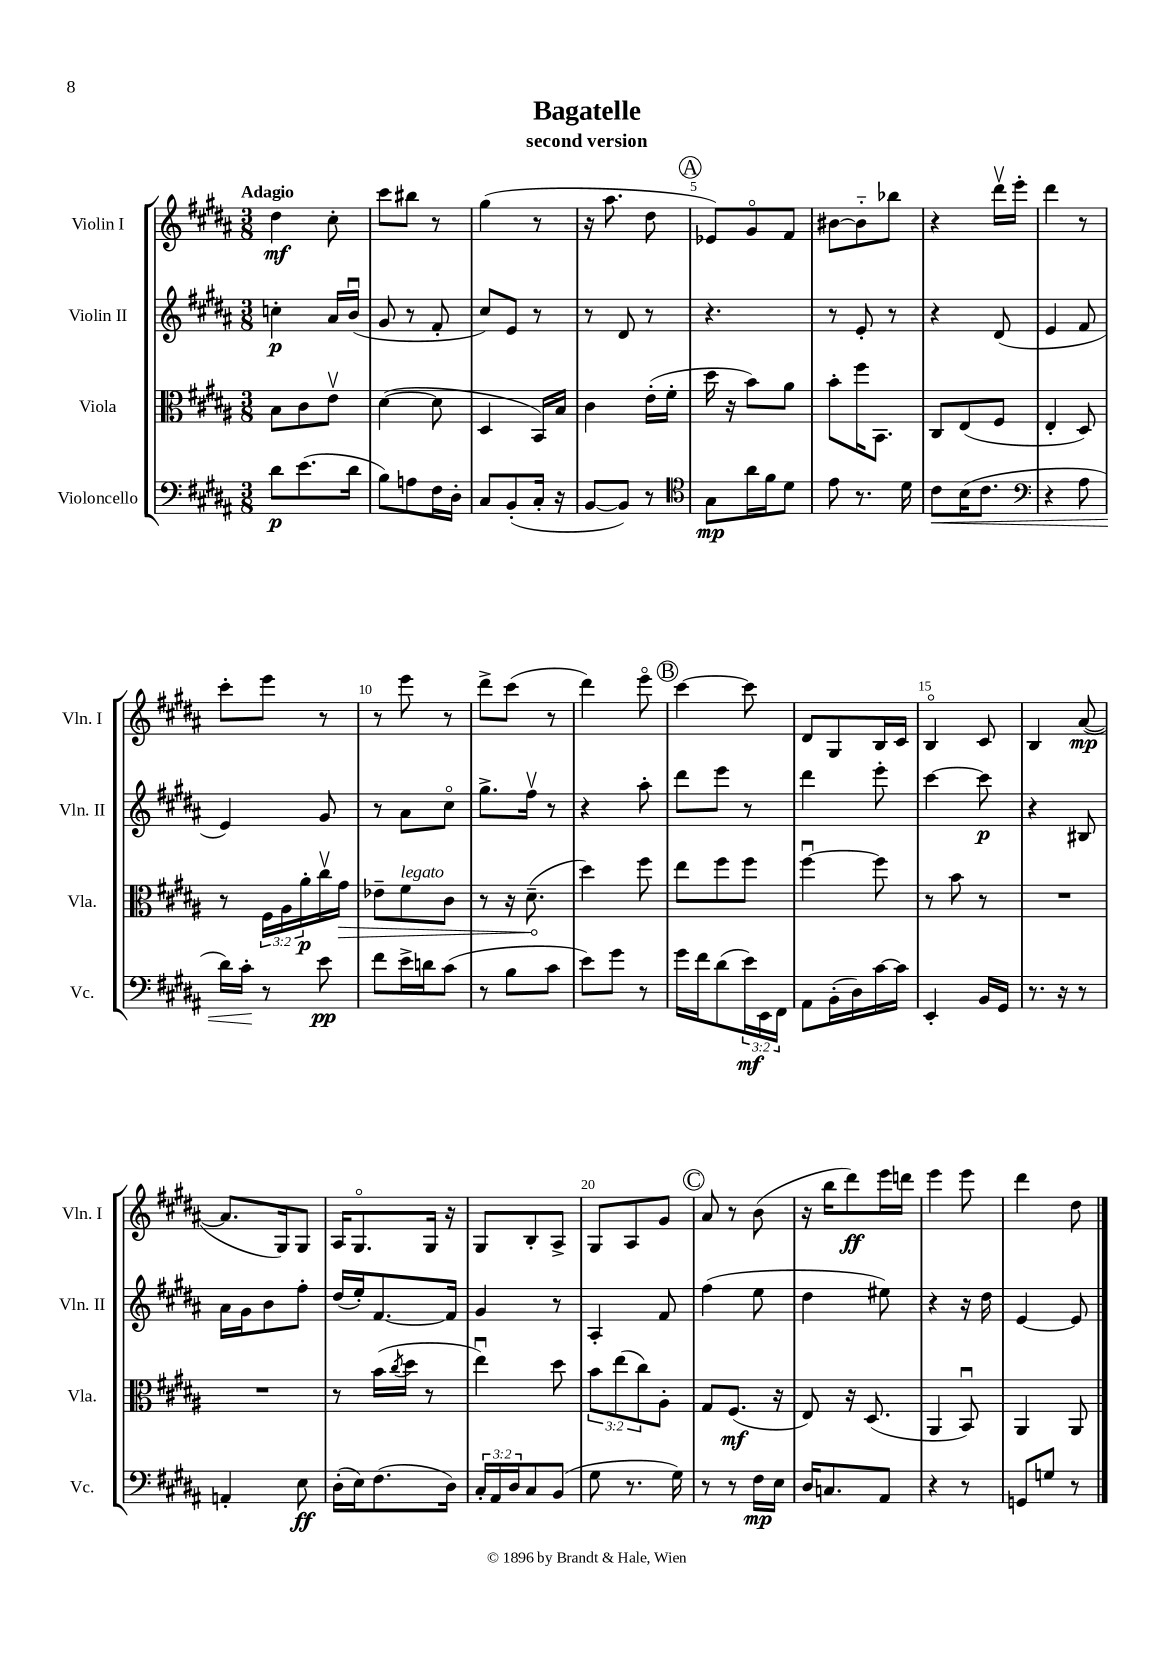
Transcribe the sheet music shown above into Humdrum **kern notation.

**kern	**kern	**kern	**kern
*staff4	*staff3	*staff2	*staff1
*clefF4	*clefC3	*clefG2	*clefG2
*k[f#c#g#d#a#]	*k[f#c#g#d#a#]	*k[f#c#g#d#a#]	*k[f#c#g#d#a#]
*M3/8	*M3/8	*M3/8	*M3/8
8d#\L	8B\L	4cc'\	4dd#\
(8.e\	8c#\	.	.
.	8ev\J	16a#/LL	8cc#'\
16d#\Jk	.	(16bu/JJ	.
=	=	=	=
8B\L)	([4d#\	8g#/	8ccc#\L
8A\	.	8r	8bb#\J
16F#\L	8d#\]	8f#'/	8r
16D#'\JJ	.	.	.
=	=	=	=
8C#/L	4D#/	8cc#/L)	(4gg#\
(8BB'/	.	8e/J	.
16C#'/Jk	16BB/LL)	8r	8r
16r	16B/JJ	.	.
=	=	=	=
[8BB/L	4c#\	8r	16r
.	.	.	8.aa#\
8BB/]J)	.	8d#/	.
8r	(16e'\LL	8r	8dd#\
.	16f#'\JJ	.	.
=	=	=	=
*clefC4	*	*	*
8G#\L	16dd#\	4.r	8e-/L)
.	16r	.	.
16a#\L	8b\L)	.	8g#o/
16f#\J	.	.	.
8d#\J	8a#\J	.	8f#/J
=	=	=	=
8e\	8b'\L	8r	[8b#\L
8.r	16ff#\K	8e'/	8b#'~\]
.	8.BB\J	.	.
.	.	8r	8bb-\J
16d#\	.	.	.
=	=	=	=
8c#\L	8C#/L	4r	4r
(16B\K	(8E/	.	.
8.c#\J	.	.	.
.	8F#/J	(8d#/	16ddd#v\LL
.	.	.	16eee'\JJ
=	=	=	=
*clefF4	*	*	*
4r	4E'/	4e/	4ddd#\
8A#\	8D#/)	8f#/	8r
=	=	=	=
16d#\LL)	8r	4e/)	8ccc#'\L
16c#'\JJ	.	.	.
8r	24F#\LL	.	8eee\J
.	24A#\	.	.
.	24a#'\	.	.
8e\	16cc#v\	8g#/	8r
.	16g#\JJ	.	.
=	=	=	=
8f#\L	8e-~\L	8r	8r
16e^\L	8f#\	8a#\L	8eee\
16d\J	.	.	.
(8c#\J	8c#\J	8cc#o\J	8r
=	=	=	=
8r	8r	8.gg#^\L	8ddd#^\L
8B\L	16r	.	(8ccc#\J
.	(8.d#~\	16ff#v\Jk	.
8c#\J	.	8r	8r
=	=	=	=
8e\L)	4dd#\)	4r	4ddd#\)
8g#\J	.	.	.
8r	8ff#\	8aa#'\	8eeeo\
=	=	=	=
16g#\LL	8ee\L	8ddd#\L	[4ccc#\
16f#\J	.	.	.
(8d#\	8ff#\	8eee\J	.
24e\L)	8ff#\J	8r	8ccc#\]
24EE\	.	.	.
24FF#\JJ	.	.	.
=	=	=	=
8AA#\L	[4ff#u\	4ddd#\	8d#/L
(16BB'\L	.	.	8G#/
16D#\)	.	.	.
[16c#\	8ff#\]	8eee'\	16B/L
16c#\]JJ	.	.	16c#/JJ
=	=	=	=
4EE'/	8r	[4ccc#\	4Bo/
.	8b\	.	.
16BB/LL	8r	8ccc#\]	8c#/
16GG#/JJ	.	.	.
=	=	=	=
8.r	4.r	4r	4B/
16r	.	.	.
8r	.	8B#/	([8a#/
=	=	=	=
4AA'/	4.r	16a#\LL	8.a#/]L
.	.	16g#\J	.
.	.	8b\	.
.	.	.	16G#/k)
8E\	.	8ff#'\J	8G#/J
=	=	=	=
(16D#'\LL	8r	(16dd#/LL	16A#/LK
16E\J)	.	16ee'/J)	8.G#o/
(8.F#\	(16b\LL	[8.f#/	.
.	8qcc#/	.	.
.	16dd#\JJ	.	.
.	8r	.	16G#/Jk
16D#\Jk)	.	16f#/]Jk	16r
=	=	=	=
24C#'/LL	4eeu\)	4g#/	8G#/L
24AA#/	.	.	.
24D#/J	.	.	.
8C#/	.	.	8B'/
(8BB/J	8dd#\	8r	8A#^/J
=	=	=	=
8G#\	12b\L	4A#'/	8G#/L
.	(12ee\	.	.
8.r	.	.	8A#/
.	12cc#\)	.	.
.	8A#'\J	8f#/	8g#/J
16G#\)	.	.	.
=	=	=	=
8r	8G#/L	(4ff#\	8a#/
8r	(8.F#/J	.	8r
16F#\LL	.	8ee\	(8b\
16E\JJ	16r	.	.
=	=	=	=
16D#/LK	8E/)	4dd#\	16r
8.C/	.	.	16bb\LK
.	16r	.	8ddd#\)
.	(8.D#/	.	.
8AA#/J	.	8ee#\)	16eee\L
.	.	.	16ddd\JJ
=	=	=	=
4r	4AA#/	4r	4eee\
8r	8BBu/)	16r	8eee\
.	.	16dd#\	.
=	=	=	=
8GG/L	4AA#/	[4e/	4ddd#\
8G/J	.	.	.
8r	8AA#/	8e/]	8dd#\
==	==	==	==
*-	*-	*-	*-
